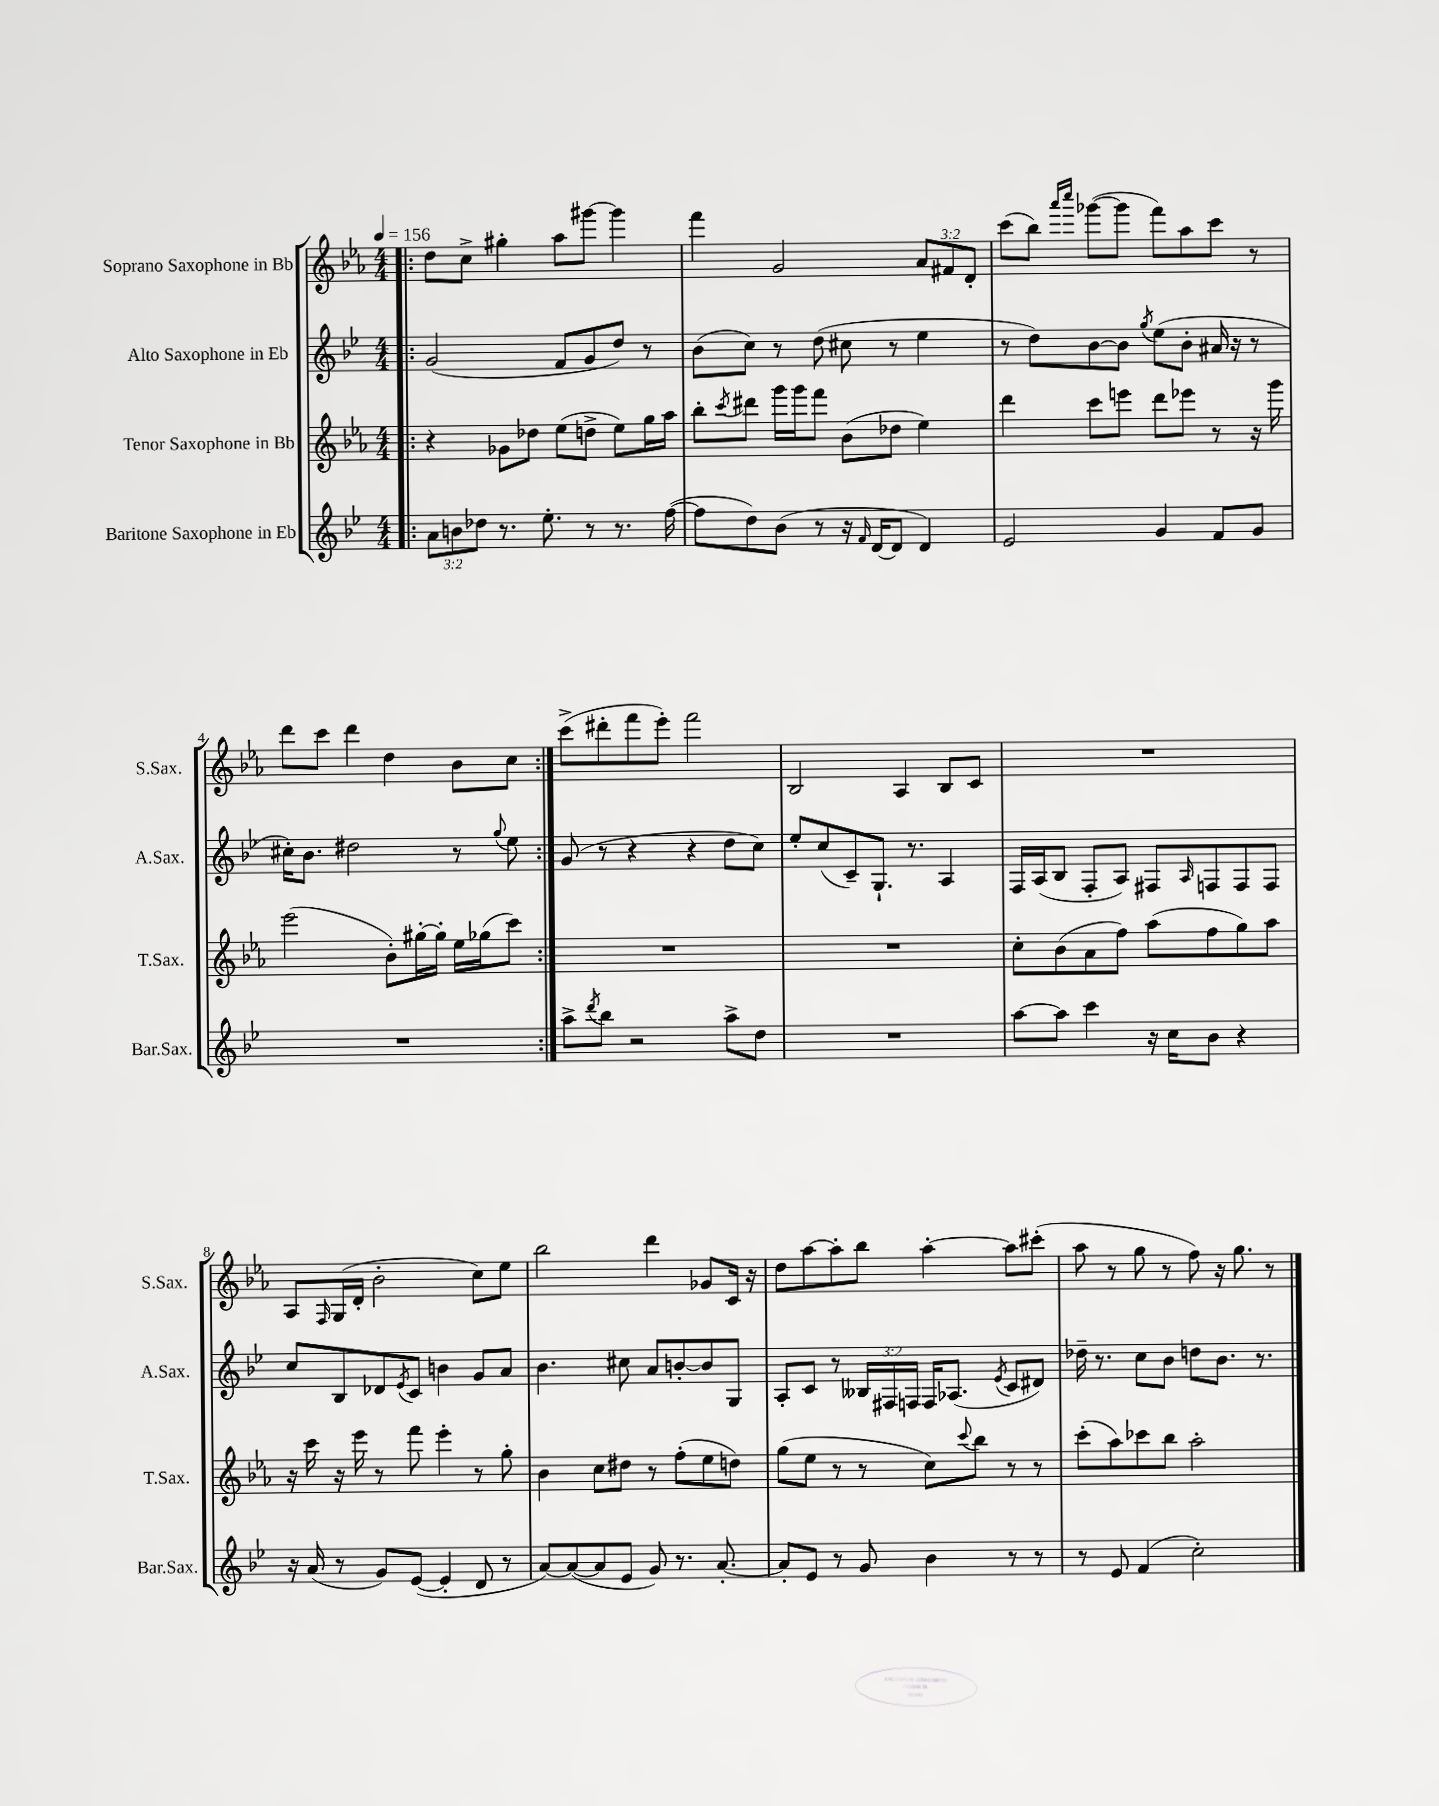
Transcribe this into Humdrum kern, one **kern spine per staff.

**kern	**kern	**kern	**kern
*staff4	*staff3	*staff2	*staff1
*clefG2	*clefG2	*clefG2	*clefG2
*k[b-e-]	*k[b-e-a-]	*k[b-e-]	*k[b-e-a-]
*M4/4	*M4/4	*M4/4	*M4/4
*MM156	*MM156	*MM156	*MM156
=!|:	=!|:	=!|:	=!|:
12a	4r	(2g	8dd
12b	.	.	.
.	.	.	8cc^
12dd-	.	.	.
8.r	8g-	.	4gg#'
.	8dd-	.	.
8.ee-'	.	.	.
.	(8ee-	8f	8aa-
8r	8dd^	8g	[8ggg#
8.r	8ee-)	8dd)	4ggg#]
.	16gg	8r	.
([16ff	16aa-	.	.
=	=	=	=
8ff]	8bb-'	(8b-	4fff
.	8qccc	.	.
8dd)	8ddd#	8cc)	.
(8b-	16ggg	8r	2g
.	16ggg	.	.
8r	8fff	(8dd	.
16r	(8b-	8cc#	.
16qqf	.	.	.
[16d	.	.	.
8d]	8dd-	8r	.
4d)	4ee-)	4ee-	12a-
.	.	.	12f#
.	.	.	12d'
=	=	=	=
2e-	4ddd	8r	(8ccc
.	.	8dd)	8bb-)
.	.	.	16qqaaa-
.	.	.	16qqcccc
.	8ccc	[8b-	([8ggg-
.	8eee	8b-]	8ggg-]
.	.	8qgg	.
4g	8ddd	(8ee-	8fff)
.	8eee-	8b-'	8aa-
8f	8r	16a#	8ccc
.	.	16r	.
8g	16r	8r	8r
.	16ggg	.	.
=	=	=	=
1r	(2eee-	16cc#')	8ddd
.	.	8.b-	.
.	.	.	8ccc
.	.	2dd#	4ddd
.	8b-')	.	4dd
.	[16gg#'	.	.
.	16gg#']	.	.
.	16ee-	8r	8b-
.	(16gg-	.	.
.	.	8qqgg	.
.	8ccc)	8ee-	8cc
=:|!	=:|!	=:|!	=:|!
8aa^	1r	(8g	(8ccc^
8qddd	.	.	.
8bb-	.	8r	8ddd#'
2r	.	4r	8fff
.	.	.	8eee-')
.	.	4r	2fff
8aa^	.	8dd	.
8dd	.	8cc)	.
=	=	=	=
1r	1r	8ee-'	2B-
.	.	(8cc	.
.	.	8c~)	.
.	.	8.G`	.
.	.	.	4A-
.	.	8.r	.
.	.	4A	8B-
.	.	.	8c
=	=	=	=
[8aa	8cc'	16F	1r
.	.	(16A	.
8aa]	(8b-	8B-	.
4ccc	8a-	8F'	.
.	8ff)	8A)	.
16r	(8aa-	8F#	.
16cc	.	.	.
.	.	16qqA	.
8b-	8ff	8F	.
4r	8gg)	8F	.
.	8aa-	8F	.
=	=	=	=
16r	16r	8cc	8A-
(16a	16ccc	.	.
.	.	.	16qqF
8r	16r	8B-	(16G
.	16eee-	.	16d'
8g)	8r	8d-	2b-'
.	.	8qe-	.
([8e-	8fff	8c	.
4e-']	4eee-'	4b	.
8d	8r	8g	8cc)
8r	8gg'	8a	8ee-
=	=	=	=
[8a)	4b-	4.b-	2bb-
(8a_	.	.	.
8a]	8cc	.	.
8e-	8dd#	8cc#	.
8g)	8r	8a	4ddd
8.r	(8ff'	[8b'	.
.	8ee-	8b]	8g-
[8.a'	.	.	.
.	8dd)	8G	16c
.	.	.	16r
=	=	=	=
8a']	(8gg	8A'	8dd
8e-	8ee-	8c	[8aa-
8r	8r	8r	8aa-']
8g	8r	24B--	8bb-
.	.	24F#	.
.	.	24F	.
4b-	8cc)	16F	[4aa-'
.	.	(8.A-	.
.	8qqccc	.	.
.	8bb-	.	.
.	.	8qe-	.
8r	8r	8c	8aa-]
8r	8r	8d#)	(8ccc#'
=	=	=	=
8r	(8ccc'	16dd-~	8aa-
.	.	8.r	.
8e-	8aa-)	.	8r
(4f	8ccc-	8cc	8gg
.	8bb-	8b-	8r
2cc')	2aa-'	8dd	8ff)
.	.	8.b-	16r
.	.	.	8.gg
.	.	8.r	.
.	.	.	8r
==	==	==	==
*-	*-	*-	*-
